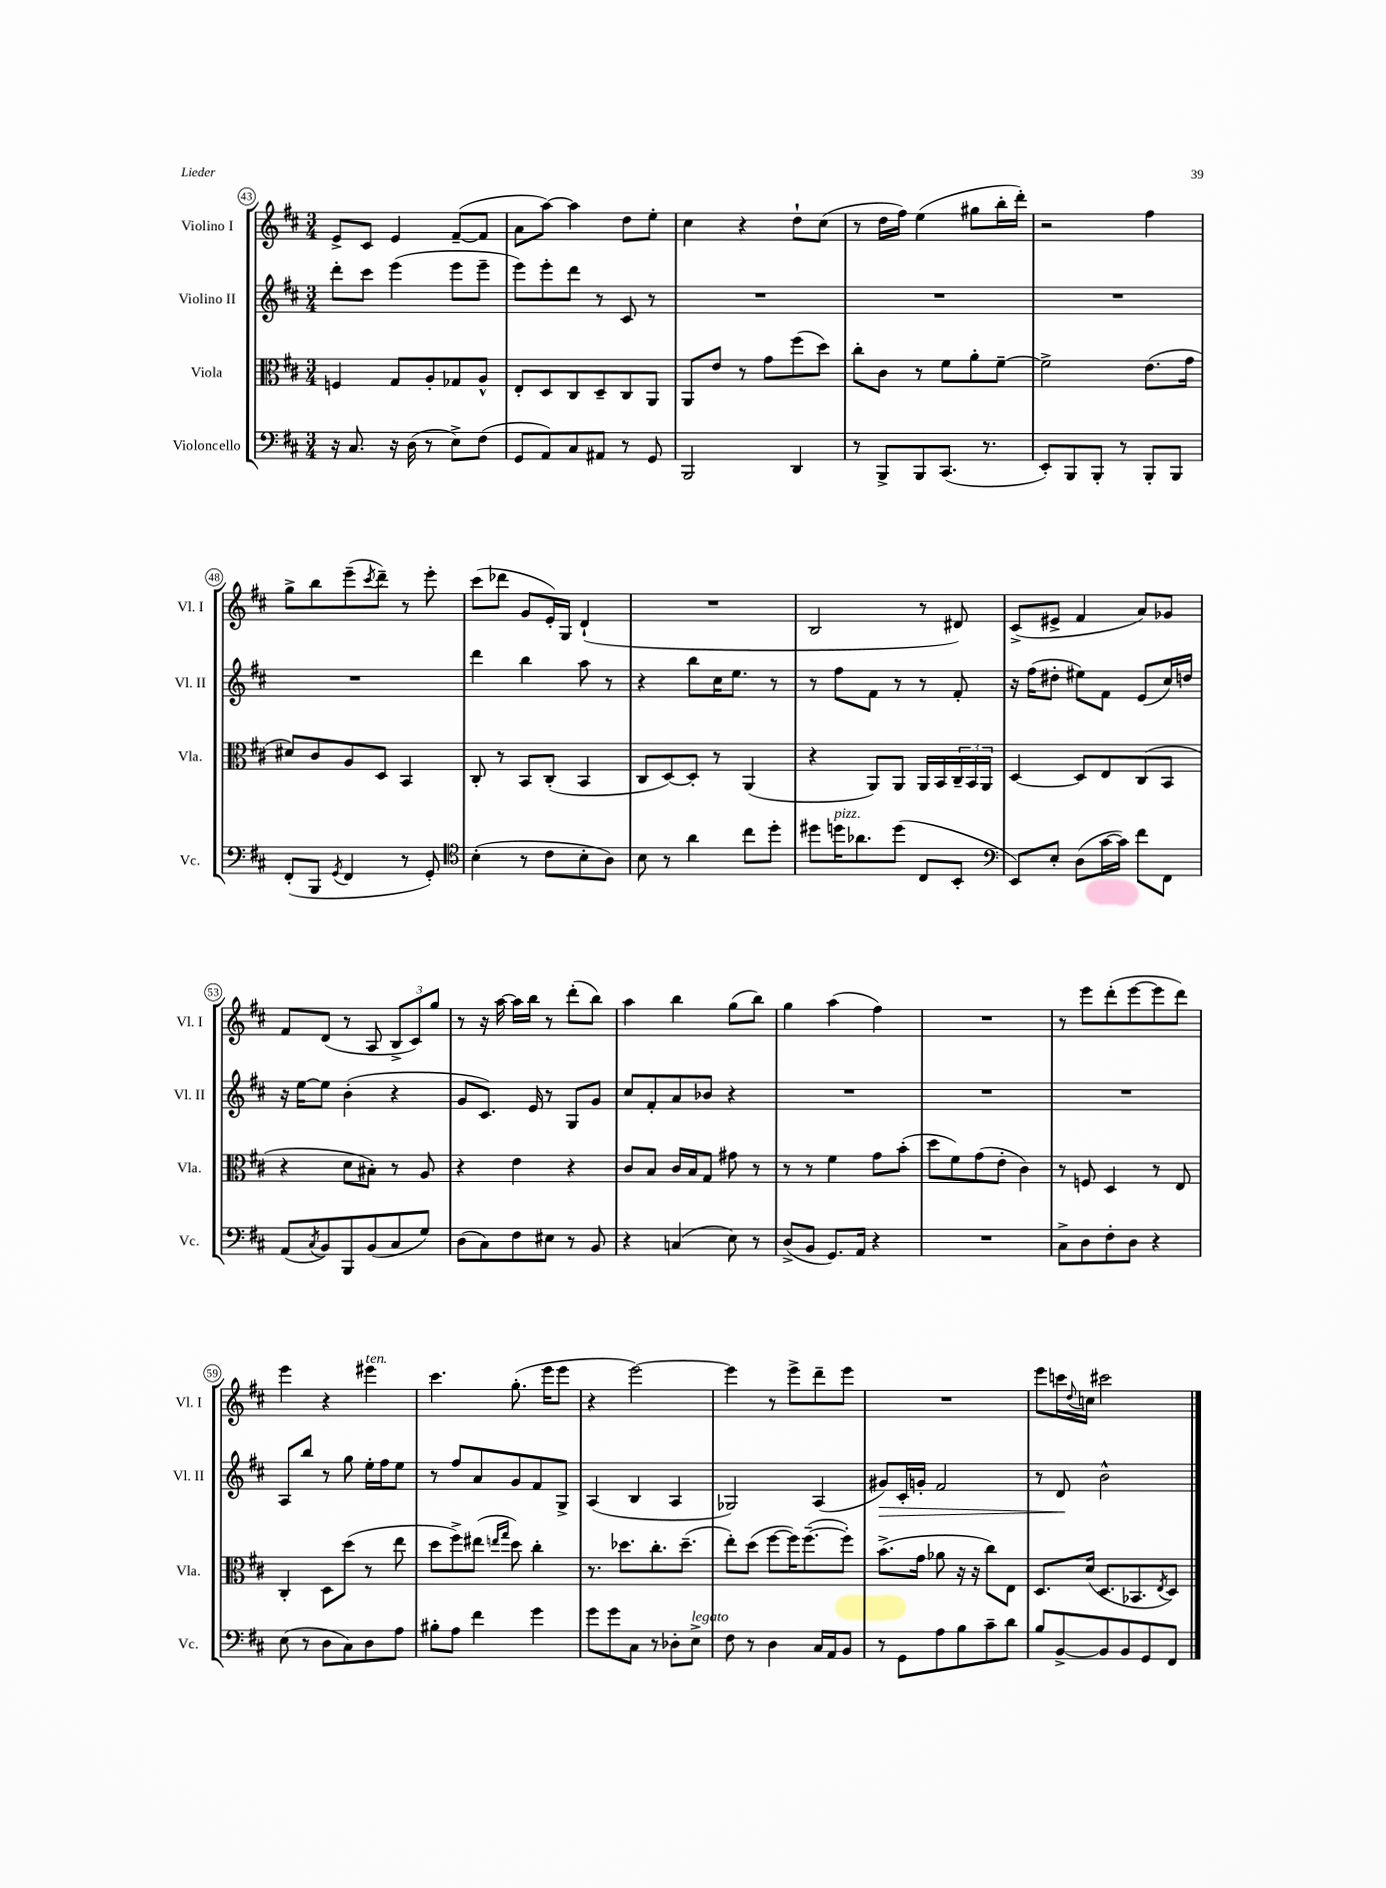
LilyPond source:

<<
\new StaffGroup <<
\new Staff = "s0" \with { instrumentName = "Violino I" shortInstrumentName = "Vl. I" } {
    \clef treble \key d \major \numericTimeSignature \time 3/4
    e'8-> cis'8 e'4 fis'8~--( fis'8 |
    a'8 a''8~) a''4 d''8 e''8-. |
    cis''4 r4 d''8-! cis''8( |
    r8 d''16 fis''16) e''4( gis''8 b''16-. d'''16-.) |
    r2 fis''4 |
    g''8-> b''8 e'''8--( \acciaccatura { cis'''8 } d'''8--) r8 e'''8-. |
    cis'''8( des'''8 g'8 e'16-.) g16 d'4-!( |
    R2. |
    b2 r8 dis'8) |
    cis'8->( eis'8-> fis'4 a'8) ges'8 |
    fis'8 d'8( r8 a8 \tuplet 3/2 { b8-> cis'8) g''8 } |
    r8 r16 a''16~ a''16 b''16 r8 d'''8-.( b''8) |
    a''4 b''4 g''8( b''8) |
    g''4 a''4( fis''4) |
    R2. |
    r8 e'''8 d'''8-.( e'''8~ e'''8 d'''8) |
    e'''4 r4 eis'''4^\markup { \italic "ten." } |
    cis'''4. g''8.-.( e'''16 e'''8 |
    r4 e'''2~) |
    e'''4 r8 e'''8-> d'''8-- e'''8 |
    R2. |
    e'''8 c'''16 \appoggiatura { d''8 } c''16 cis'''2 \bar "|." |
}
\new Staff = "s1" \with { instrumentName = "Violino II" shortInstrumentName = "Vl. II" } {
    \clef treble \key d \major \numericTimeSignature \time 3/4
    d'''8-. cis'''8 e'''4( e'''8 e'''8-- |
    e'''8) e'''8-. d'''8 r8 cis'8 r8 |
    R2. |
    R2. |
    R2. |
    R2. |
    d'''4 b''4 a''8 r8 |
    r4 b''8 cis''16 e''8. r8 |
    r8 fis''8 fis'8 r8 r8 fis'8-. |
    r16 fis''16( dis''8-. eis''8) fis'8 e'8( cis''16) d''16 |
    r16 e''16~ e''8 b'4-.( r4 |
    g'8 cis'8.) e'16 r8 g8 g'8 |
    cis''8 fis'8-. a'8 bes'8 r4 |
    R2. |
    R2. |
    R2. |
    a8 b''8 r8 g''8 e''16-. fis''16 e''8 |
    r8 fis''8 a'8 g'8 fis'8 g8-> |
    a4( b4 a4 |
    ges2) a4( |
    gis'8\>) cis'16-. g'16-. fis'2 |
    r8 d'8\! b'2-^ \bar "|." |
}
\new Staff = "s2" \with { instrumentName = "Viola" shortInstrumentName = "Vla." } {
    \clef alto \key d \major \numericTimeSignature \time 3/4
    f4 g8 a8-. ges8 a8-^ |
    e8-. d8 cis8 d8-- cis8 a,8 |
    a,8 e'8 r8 g'8 fis''8( d''8) |
    cis''8-. cis'8 r8 fis'8 a'8-. fis'8~-- |
    fis'2-> e'8.( g'16 |
    dis'8) cis'8 a8 d8 b,4 |
    cis8-. r8 b,8 cis8-.( b,4 |
    cis8 d8~) d8-. r8 a,4( |
    r4 a,8) a,8 a,16 b,16 \tuplet 3/2 { cis16-- b,16 a,16 } |
    d4~ d8 e8 cis8( b,8 |
    r4 d'8 bis8-.) r8 a8 |
    r4 e'4 r4 |
    cis'8 b8 cis'16 b16 g8 gis'8 r8 |
    r8 r8 fis'4 g'8 b'8-.( |
    d''8 fis'8) g'8( e'8-. cis'4) |
    r8 f8 d4 r8 e8 |
    cis4-. d8 d''8( r8 e''8 |
    d''8 fis''8->) eis''8( \grace { e''16 g''16 } d''8) cis''4-. |
    r8. des''8. cis''8.-. des''8.--( |
    e''8-.) d''8( fis''8~ fis''16) fis''8.~--( fis''8-.) |
    b'8.->( g'16 aes'8 r16 r16 cis''8) e8 |
    d8. d'16( d8. bes,8. \acciaccatura { e8 } d8) \bar "|." |
}
\new Staff = "s3" \with { instrumentName = "Violoncello" shortInstrumentName = "Vc." } {
    \clef bass \key d \major \numericTimeSignature \time 3/4
    r16 cis8. r16 d16( r8 e8->) fis8( |
    g,8 a,8) cis8 ais,8 r8 g,8 |
    b,,2 d,4 |
    r8 b,,8-> b,,8 cis,8.( r8. |
    e,8-.) b,,8 b,,8-. r8 b,,8-. b,,8 |
    fis,8-.( b,,8 \acciaccatura { g,8 } fis,4 r8 g,8-.) |
    \clef tenor b4-.( r8 cis'8 b8-. a8) |
    b8 r8 a'4 cis''8 d''8-. |
    dis''8 d''16^\markup { \italic "pizz." } aes'8. d''8( cis8 b,8-. |
    \clef bass e,8) e8-. d8( cis'16~ cis'16) fis'8 fis,8 |
    a,8( \acciaccatura { cis8 } b,8) b,,8 b,8( cis8 g8) |
    d8( cis8) fis8 eis8 r8 b,8 |
    r4 c4( e8) r8 |
    d8->( b,8 g,8.) a,16 r4 |
    R2. |
    cis8-> d8 fis8-. d8 r4 |
    e8( r8 d8 cis8) d8 a8 |
    bis8-. a8 fis'4 g'4 |
    g'8 g'8 cis8 r8 des8-. e8->^\markup { \italic "legato" } |
    fis8 r8 d4 cis16 a,16 b,8 |
    r8 g,8 a8 b8 cis'8-- d'8 |
    b8 b,8~-> b,8 b,8 g,8 fis,8 \bar "|." |
}
>>
>>
\layout { \context { \Score currentBarNumber = #43 \override BarNumber.stencil = #(make-stencil-circler 0.1 0.3 ly:text-interface::print) } }
